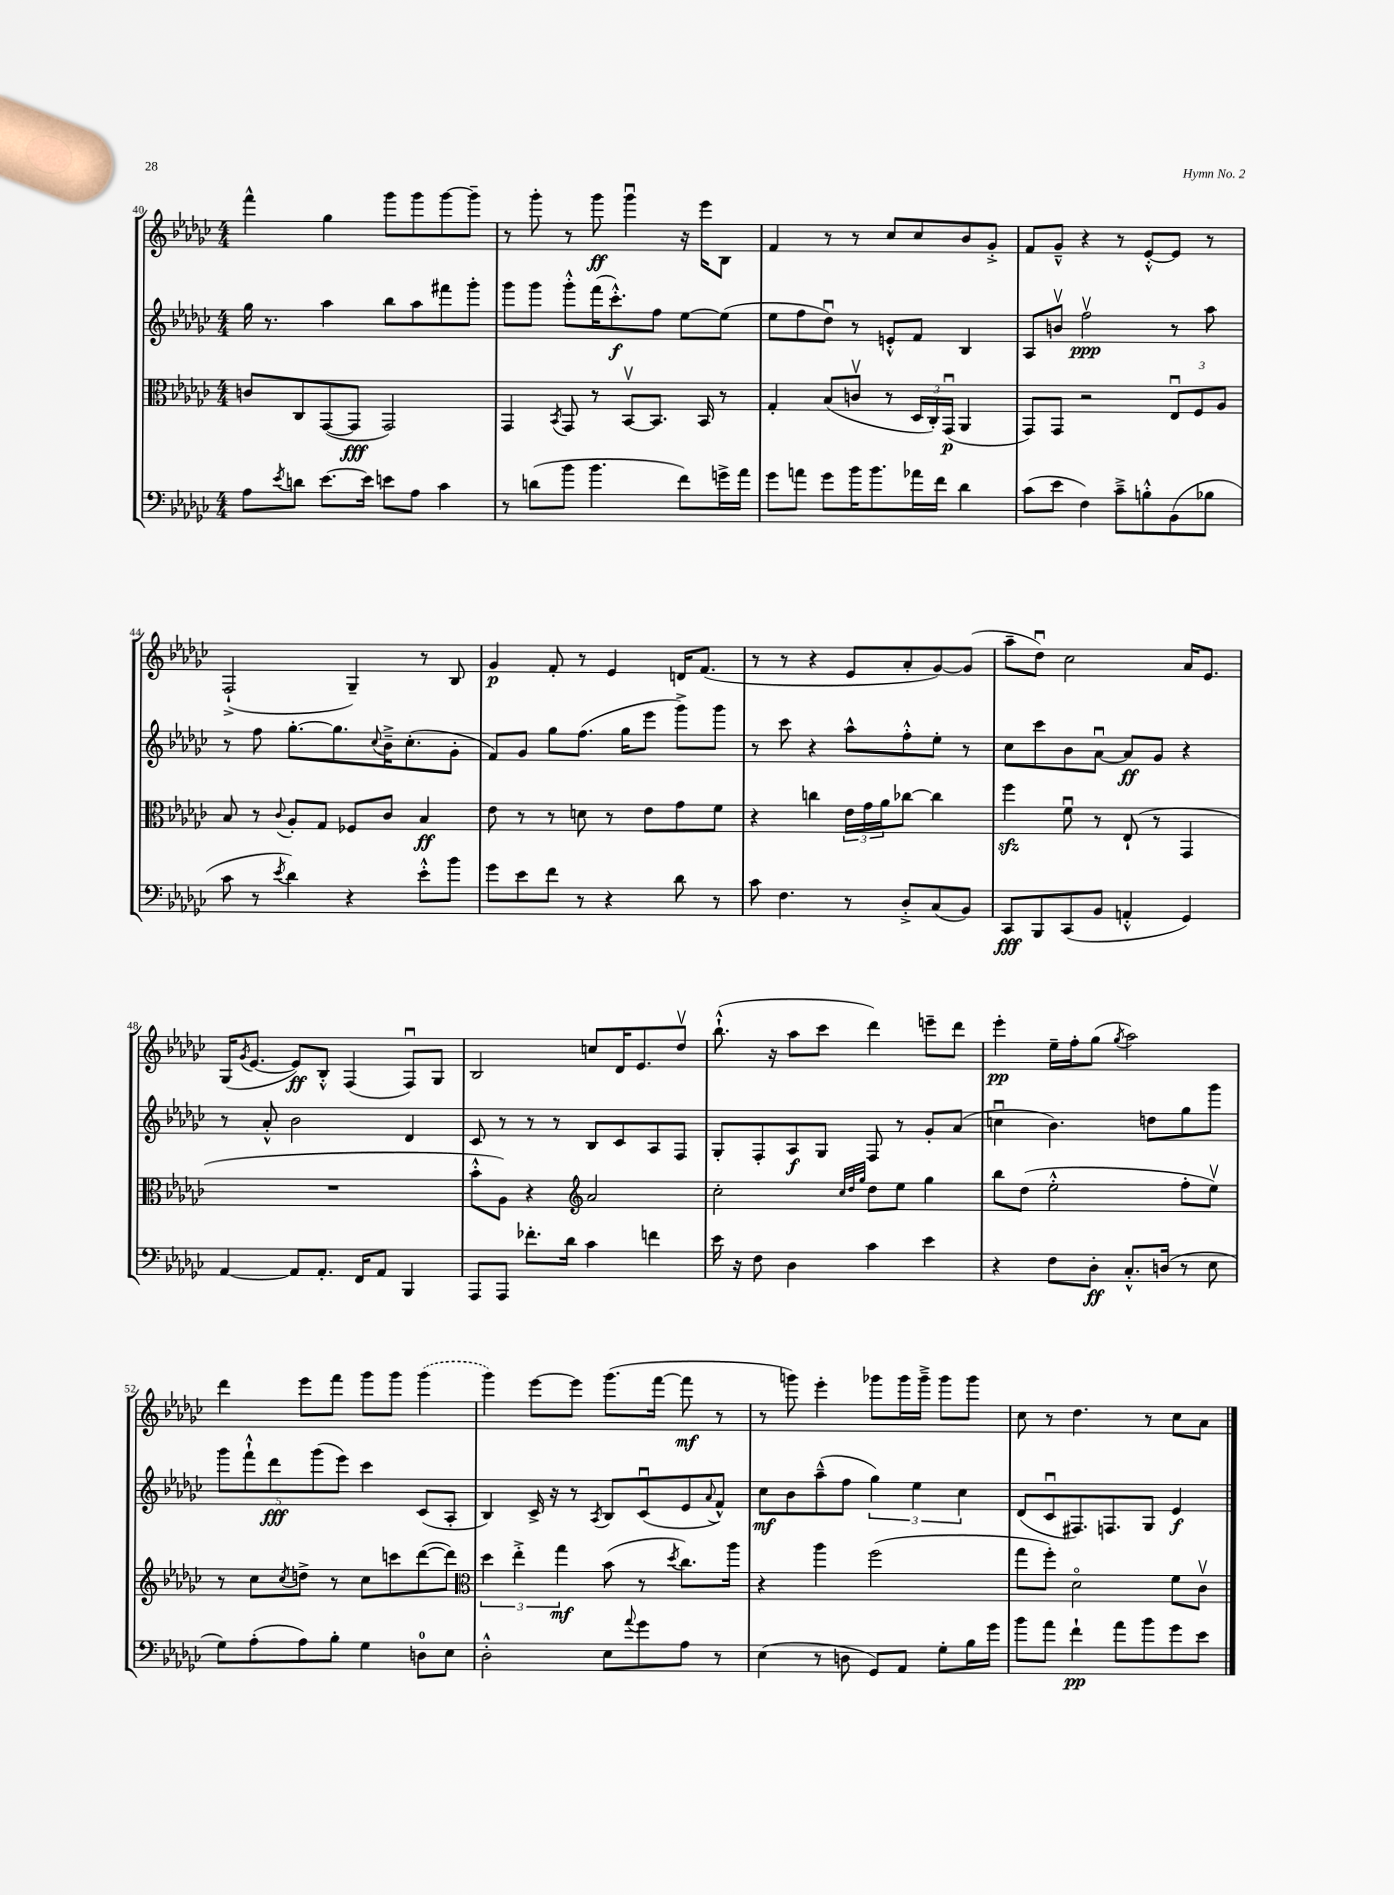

**kern	**kern	**kern	**kern
*staff4	*staff3	*staff2	*staff1
*clefF4	*clefC3	*clefG2	*clefG2
*k[b-e-a-d-g-c-]	*k[b-e-a-d-g-c-]	*k[b-e-a-d-g-c-]	*k[b-e-a-d-g-c-]
*M4/4	*M4/4	*M4/4	*M4/4
8A-	8c	16gg-	4fff^^
.	.	8.r	.
8qe-	.	.	.
8d	8C-	.	.
[8.e-	([8GG-	4aa-	4gg-
.	8GG-]	.	.
16e-]	.	.	.
8e	2GG-)	8bb-	8ggg-
8A-	.	8aa-	8ggg-
4c-	.	8fff#	[8ggg-
.	.	8ggg-'	8ggg-~]
=	=	=	=
8r	4GG-	8ggg-	8r
(8d	.	8ggg-	8ggg-'
.	8qBB-	.	.
8b-	8GG-	8ggg-'^^	8r
4.b-	8r	(16fff	8ggg-
.	.	8.ccc-'^^)	.
.	[8BB-v	.	4ggg-u
.	8.BB-]	8ff	.
8f)	.	[8ee-	16r
.	16BB-	.	16eee-
16g^	8r	(8ee-]	8B-
16a-	.	.	.
=	=	=	=
8g-	4G-'	8ee-	4f
8a	.	8ff	.
8g-	(8B-	8dd-u)	8r
16b-	8cv	8r	8r
8.b-	.	.	.
.	8r	8e'^^	8cc-
16a-	24D-	8f	8cc-
.	24C-')	.	.
16f	.	.	.
.	(24GG-u	.	.
4d-	4AA-	4B-	8b-
.	.	.	8g-'^
=	=	=	=
(8c-	8GG-)	8A-	8f
8e-	8GG-	8bv	8g-~^^
4F)	2r	2ffv	4r
8c-~^	.	.	8r
8B'^^	.	.	[8e-'^^
(8BB-	12E-u	8r	8e-]
.	12F	.	.
8B-	.	8aa-	8r
.	12A-	.	.
=	=	=	=
8c-	8B-	8r	(2F`^
8r	8r	8ff	.
8qe-	8qqc-	.	.
4d-)	8A-'	[8.gg-'	.
.	8G-	.	.
.	.	8.gg-]	.
4r	8F-	.	4G-~)
.	.	8qqcc-	.
.	8c-	16b-~^	.
.	.	(8.cc-'	.
8e-'^^	4B-	.	8r
8b-	.	8g-'	8B-
=	=	=	=
8g-	8e-	8f)	4g-
8e-	8r	8g-	.
8f	8r	8gg-	8f'
8r	8d	(8.ff	8r
4r	8r	.	4e-
.	.	16gg-	.
.	8e-	8eee-	.
8d-	8g-	8ggg-^)	16d
.	.	.	(8.f
8r	8f	8ggg-	.
=	=	=	=
8c-	4r	8r	8r
4.F	.	8ccc-	8r
.	4cc	4r	4r
8r	24e-	8aa-^^	8e-
.	24g-	.	.
.	24a-	.	.
8D-'^	[8cc-	8ff'^^	8a-'
(8C-	4cc-]	8ee-'	[8g-)
8BB-)	.	8r	(8g-]
=	=	=	=
8CC-	4ff	8cc-	8aa-~
8BBB-	.	8ccc-	8dd-u)
(8CC-	8fu	8b-	2cc-
8BB-	8r	[8a-u	.
4AA'^^	(8E-`	8a-]	.
.	8r	8g-	.
4GG-)	4GG-	4r	16a-
.	.	.	8.e-
=	=	=	=
[4AA-	1r	8r	(16G-
.	.	.	8qg-
.	.	.	[8.e-
.	.	8a-'^^	.
8AA-]	.	2b-	8e-])
8.AA-'	.	.	8B-'^^
.	.	.	(4F
16FF	.	.	.
8AA-	.	.	.
4BBB-	.	4d-	8Fu)
.	.	.	8G-
=	=	=	=
8AAA-	8b-'^^	8c-	2B-
8AAA-	8A-)	8r	.
8.f-'	4r	8r	.
.	.	8r	.
16d-	.	.	.
*	*clefG2	*	*
4c-	2a-	8B-	8cc
.	.	8c-	16d-
.	.	.	8.e-
4f	.	8A-	.
.	.	8F	8dd-v
=	=	=	=
16e-	2cc-'	8G-'	(8.bb-`^^
16r	.	.	.
8F	.	8F'	.
.	.	.	16r
4D-	.	8A-	8aa-
.	.	8G-	8ccc-
.	32qqcc-	.	.
.	32qqdd-	.	.
.	32qqgg-	.	.
4c-	8dd-	8F	4ddd-)
.	8ee-	8r	.
4e-	4gg-	8g-'	8eee~
.	.	(8a-	8ddd-
=	=	=	=
4r	8bb-	4ccu	4eee-'
.	(8dd-	.	.
8F	2ee-'^^	4.b-)	16ee-~
.	.	.	16ff'
8D-'	.	.	(8gg-
.	.	.	8qgg-
8.C-'^^	.	.	2aa-)
.	.	8dd	.
(16D	.	.	.
8r	8ff'	8gg-	.
8E-	8ee-v)	8ggg-	.
=	=	=	=
8G-)	8r	10ggg-	4ddd-
.	.	10fff`^^	.
(8A-'	8cc-	.	.
.	.	10ddd-	.
.	8qcc-	.	.
8A-)	8dd^	.	8eee-
.	.	(10ggg-	.
8B-'	8r	.	8fff
.	.	10eee-)	.
4G-	8cc-	4ccc-	8ggg-
.	8ccc	.	8ggg-
8D	([8ddd-	(8c-	(4ggg-
8E-	8ddd-])	8A-'	.
=	=	=	=
*	*clefC3	*	*
2D-'^^	6dd-	4B-)	4ggg-)
.	6ee-'^	.	.
.	.	16c-^	[8eee-
.	.	16r	.
.	6gg-	.	.
.	.	8r	8eee-]
.	.	8qA-	.
8E-	(8b-	8B-	(8.ggg-
8qqa-	.	.	.
8g-	8r	(8c-u	.
.	.	.	[16fff
.	8qdd-	.	.
8A-	8.cc-)	8e-	8fff]
.	.	8qqa-	.
8r	.	8f^^)	8r
.	16aa-	.	.
=	=	=	=
(4E-	4r	8cc-	8r
.	.	8b-	8ggg)
8r	4aa-	(8aa-~^^	4eee-'
8D	.	8ff	.
8GG-)	(2ff	6gg-)	8ggg-
8AA-	.	.	16ggg-
.	.	6ee-	.
.	.	.	16ggg-~^
8G-'	.	.	8ggg-
.	.	6cc-	.
16B-	.	.	8ggg-
16g-	.	.	.
=	=	=	=
8b-	8gg-	(8d-	8cc-
8a-	8ff')	8c-u	8r
4f`	2d-o	8.F#)	4.dd-
.	.	8.F	.
8a-	.	.	.
8b-	.	8G-	8r
8g-	8f	4e-	8cc-
8e-	8c-v	.	8a-
==	==	==	==
*-	*-	*-	*-
